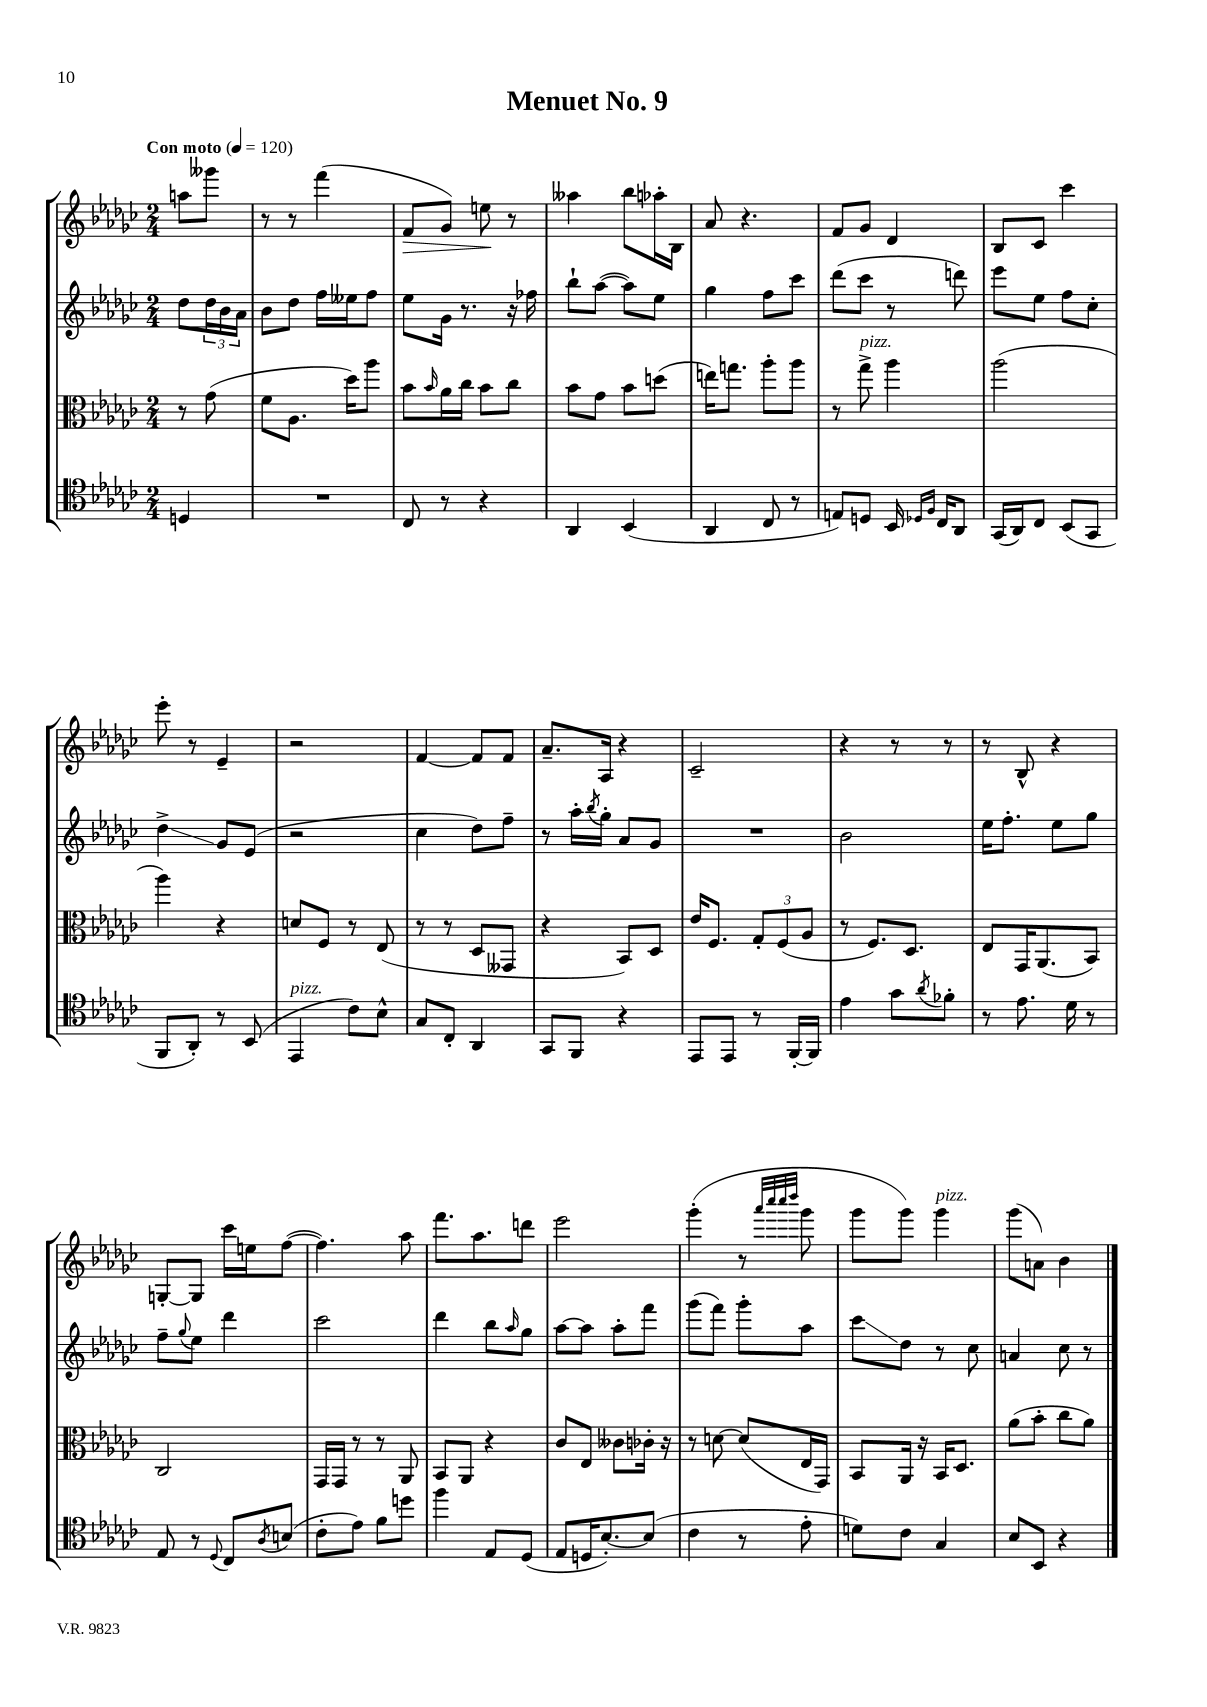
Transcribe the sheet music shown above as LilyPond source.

\header { title = "Menuet No. 9" }
<<
\new StaffGroup <<
\new Staff = "s0" {
    \clef treble \key ges \major \numericTimeSignature \time 2/4 \partial 4 \tempo "Con moto" 4 = 120
    a''8 geses'''8 |
    r8 r8 f'''4( |
    f'8\> ges'8) e''8\! r8 |
    aeses''4 bes''8 aes''16-. bes16 |
    aes'8 r4. |
    f'8 ges'8 des'4 |
    bes8 ces'8 ces'''4 |
    ees'''8-. r8 ees'4-- |
    r2 |
    f'4~ f'8 f'8 |
    aes'8.-- aes16 r4 |
    ces'2-- |
    r4 r8 r8 |
    r8 bes8-^ r4 |
    g8~-. g8 ces'''16 e''16 f''8~( |
    f''4.) aes''8 |
    f'''8. aes''8. d'''8 |
    ees'''2 |
    ges'''4-.( r8 \grace { aes'''32 ces''''32 ces''''32 des''''32 } ges'''8 |
    ges'''8 ges'''8) ges'''4^\markup { \italic "pizz." } |
    ges'''8( a'8) bes'4 \bar "|." |
}
\new Staff = "s1" {
    \clef treble \key ges \major \numericTimeSignature \time 2/4 \partial 4
    des''8 \tuplet 3/2 { des''16 bes'16 aes'16 } |
    bes'8 des''8 f''16 eeses''16 f''8 |
    ees''8 ges'16 r8. r16 fes''16 |
    bes''8-! aes''8~( aes''8) ees''8 |
    ges''4 f''8 ces'''8 |
    des'''8( ces'''8 r8 d'''8) |
    ees'''8 ees''8 f''8 ces''8-. |
    des''4->\glissando ges'8 ees'8( |
    r2 |
    ces''4 des''8) f''8-- |
    r8 aes''16-. \acciaccatura { bes''8 } ges''16-. aes'8 ges'8 |
    R2 |
    bes'2 |
    ees''16 f''8.-. ees''8 ges''8 |
    f''8-- \appoggiatura { ges''8 } ees''8 des'''4 |
    ces'''2 |
    des'''4 bes''8 \grace { aes''16 } ges''8 |
    aes''8~ aes''8 aes''8-. f'''8 |
    ges'''8( f'''8) ges'''8-. aes''8 |
    ces'''8\glissando des''8 r8 ces''8 |
    a'4 ces''8 r8 \bar "|." |
}
\new Staff = "s2" {
    \clef alto \key ges \major \numericTimeSignature \time 2/4 \partial 4
    r8 ges'8( |
    f'8 aes8. des''16) aes''8 |
    bes'8 \grace { bes'16 } aes'16 ces''16 bes'8 ces''8 |
    bes'8 ges'8 bes'8 d''8( |
    e''16) g''8. aes''8-. aes''8 |
    r8 ges''8->^\markup { \italic "pizz." } aes''4 |
    aes''2( |
    aes''4) r4 |
    d'8 f8 r8 ees8( |
    r8 r8 des8 geses,8 |
    r4 bes,8) des8 |
    ees'16 f8. \tuplet 3/2 { ges8-. f8( aes8 } |
    r8 f8.) des8. |
    ees8 ges,16 aes,8.( bes,8) |
    ces2 |
    ges,16 ges,16 r8 r8 aes,8 |
    bes,8 aes,8 r4 |
    ces'8 ees8 ceses'8 ces'16-. r16 |
    r8 d'8~ d'8( ees16 ges,16) |
    bes,8 aes,16 r16 bes,16 des8. |
    aes'8( bes'8-. ces''8 aes'8) \bar "|." |
}
\new Staff = "s3" {
    \clef tenor \key ges \major \numericTimeSignature \time 2/4 \partial 4
    d4 |
    R2 |
    ces8 r8 r4 |
    aes,4 bes,4( |
    aes,4 ces8 r8 |
    e8) d8 bes,16 \grace { des16 f16 } ces16 aes,8 |
    ges,16( aes,16) ces8 bes,8( ges,8 |
    f,8 aes,8-.) r8 bes,8( |
    ees,4^\markup { \italic "pizz." } ces'8) bes8-^ |
    ges8 ces8-. aes,4 |
    ges,8 f,8 r4 |
    ees,8 ees,8 r8 f,16~-. f,16 |
    ees'4 ges'8 \acciaccatura { aes'8 } fes'8-. |
    r8 ees'8. des'16 r8 |
    ees8 r8 \appoggiatura { des8 } ces8 \acciaccatura { aes8 } b8( |
    ces'8-. ees'8) f'8 d''8 |
    f''4 ees8 des8( |
    ees8 d16 bes8.~-.) bes8( |
    ces'4 r8 ees'8-. |
    d'8) ces'8 ges4 |
    bes8 bes,8 r4 \bar "|." |
}
>>
>>
\layout { \context { \Score \remove "Bar_number_engraver" } }
